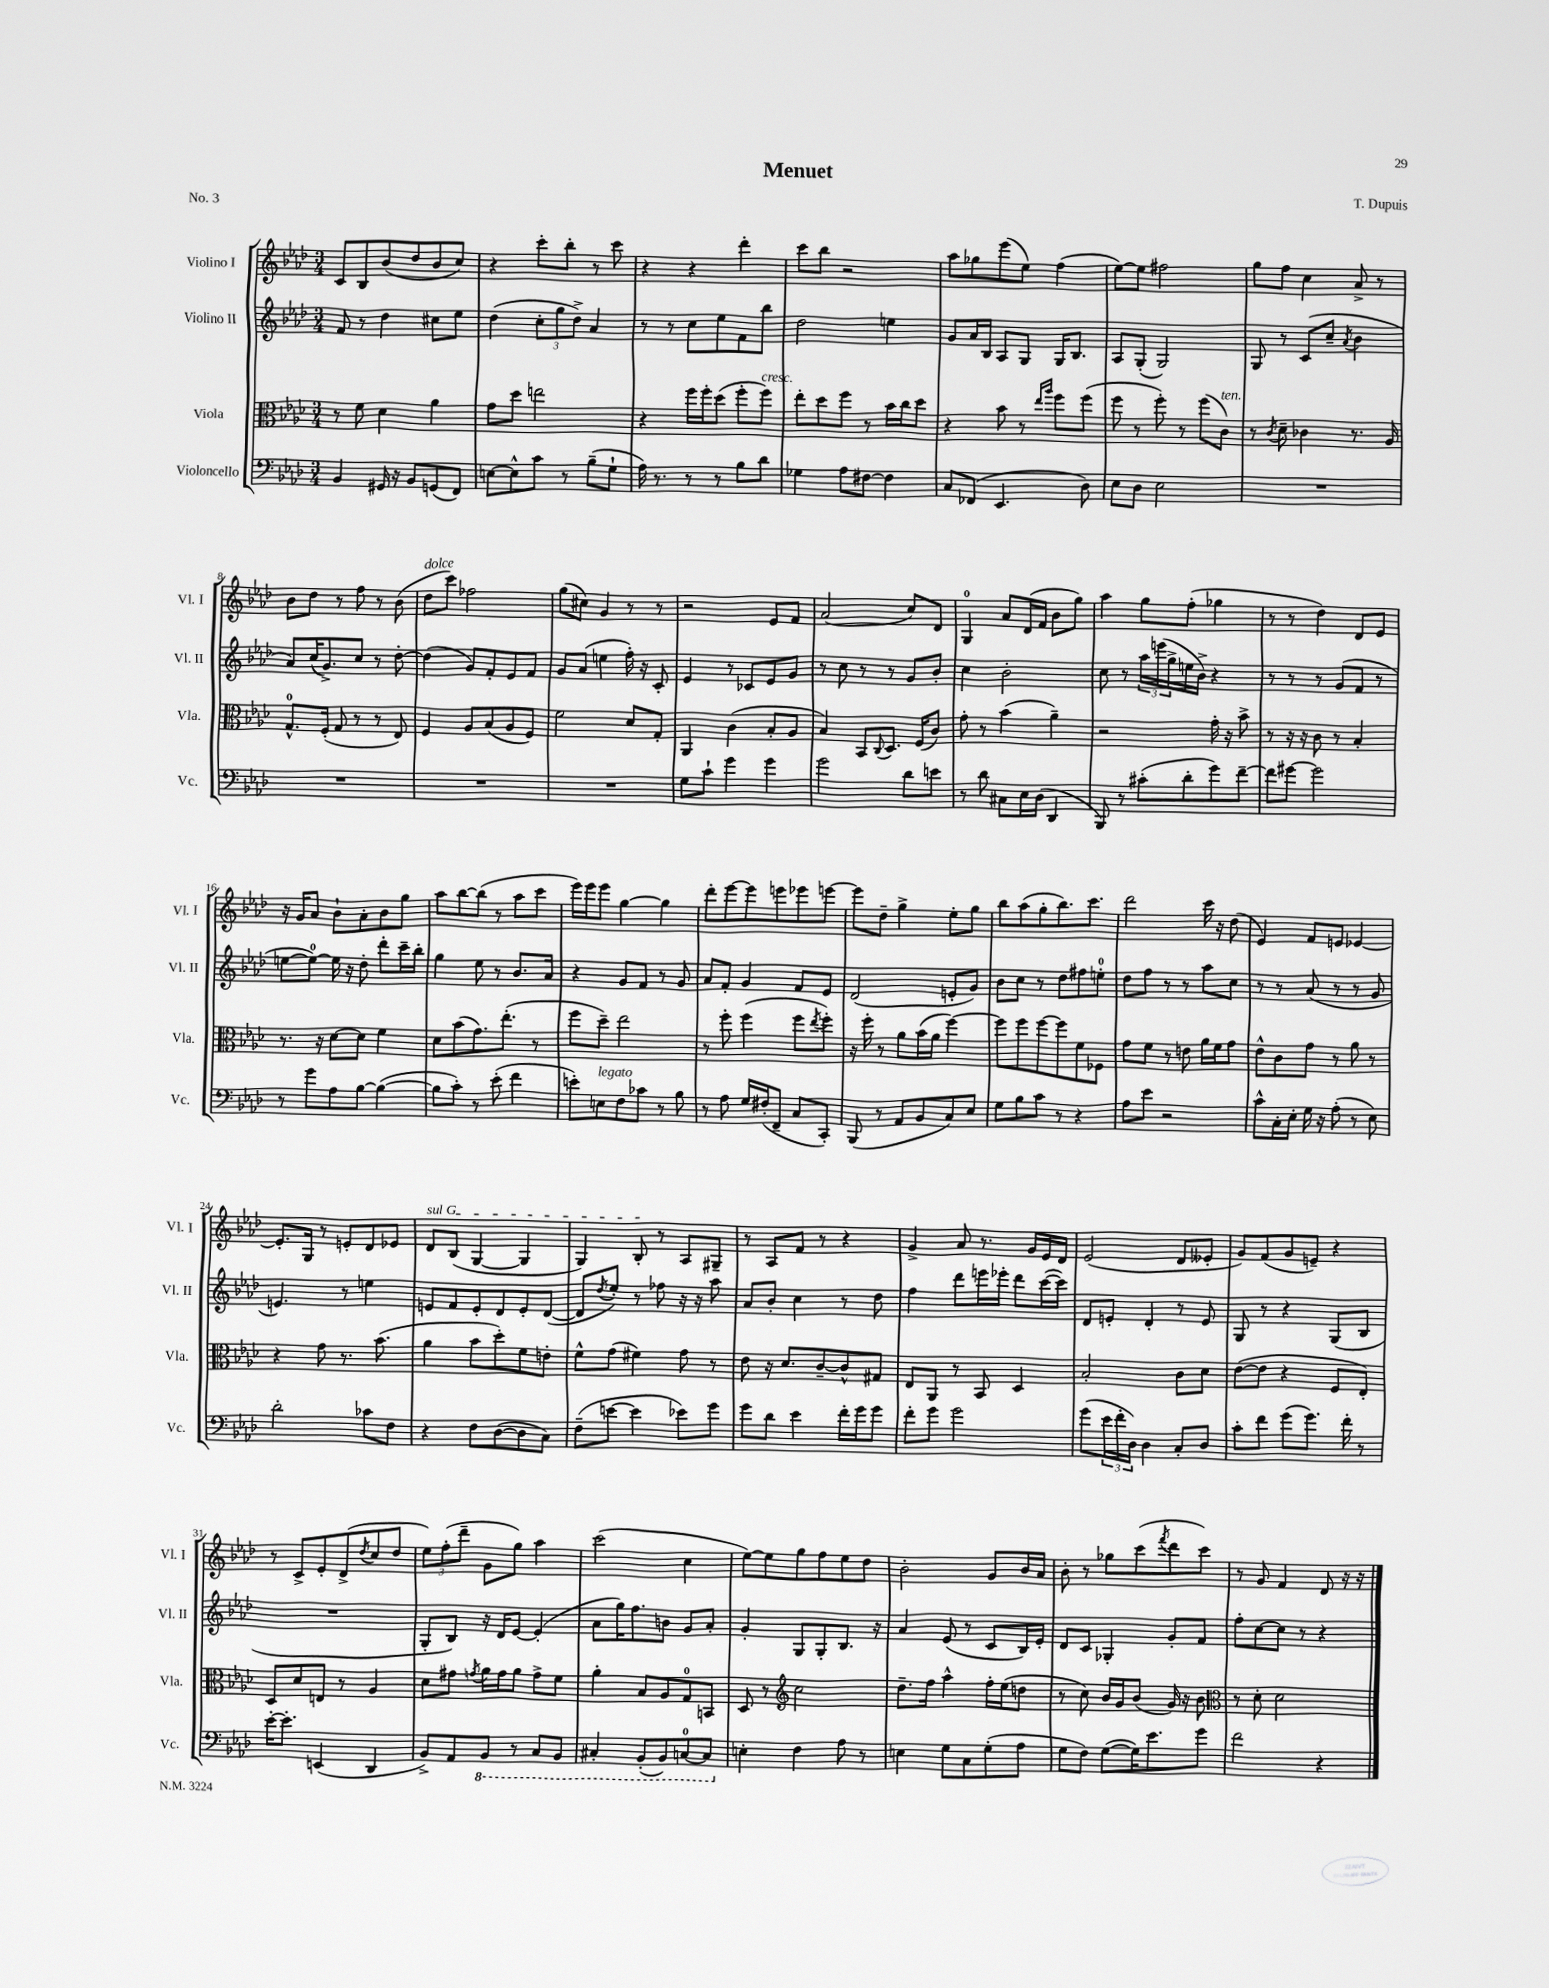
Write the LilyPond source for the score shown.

\header { title = "Menuet" composer = "T. Dupuis" piece = "No. 3" }
<<
\new StaffGroup <<
\new Staff = "s0" \with { instrumentName = "Violino I" shortInstrumentName = "Vl. I" } {
    \clef treble \key aes \major \numericTimeSignature \time 3/4
    c'8 bes8 bes'8( des''8 bes'8 c''8) |
    r4 c'''8-. bes''8-. r8 c'''8 |
    r4 r4 des'''4-. |
    c'''8 bes''8 r2 |
    aes''8 ges''8 ees'''8( ees''8) f''4( |
    ees''8~) ees''8 fis''2 |
    g''8 f''8 c''4 aes'8-> r8 |
    bes'8 des''8 r8 f''8 r8 bes'8( |
    des''8^\markup { \italic "dolce" } c'''8) fes''2 |
    g''8( cis''8) g'4 r8 r8 |
    r2 ees'8 f'8 |
    aes'2( c''8) des'8 |
    g4-0 aes'8 des'16( f'16 bes'8 g''8) |
    aes''4 g''8 f''8-.( ges''4 |
    r8 r8 des''4) des'8 ees'8 |
    r16 g'16 aes'8 bes'8-! aes'8-. bes'8 g''8 |
    aes''8 bes''8~ bes''8( r8 aes''8 c'''8 |
    ees'''16) ees'''16 ees'''8 g''4~ g''4 |
    des'''8-. ees'''8~ ees'''8 e'''8 ees'''8 e'''8~ |
    e'''8 des''8-- g''4-> ees''8-. g''8 |
    bes''8 aes''8( g''8-. bes''8.) c'''8. |
    des'''2 c'''16 r16 des''8( |
    ees'4) f'8 e'8 ees'4~ |
    ees'8.-. g16 r8 e'8-. des'8 ees'8 |
    \once \override TextSpanner.bound-details.left.text = \markup { \italic "sul G" } des'8\startTextSpan bes8( g4~ g4 |
    g4) bes8-.\stopTextSpan r8 aes8 gis8-- |
    r8 aes8 f'8 r8 r4 |
    g'4-> aes'8 r8. g'16 ees'16 des'16 |
    ees'2( des'8 eeses'8-. |
    g'8) f'8( g'8 e'8--) r4 |
    r8 c'8-> ees'8-. des'8->( \acciaccatura { des''8 } c''8 des''8 |
    \tuplet 3/2 { ees''8) f''8-.( des'''8-- } g'8 g''8) aes''4 |
    c'''2( c''4 |
    ees''8~) ees''8 g''8 f''8 ees''8 des''8 |
    bes'2-. g'8 bes'16 aes'16 |
    bes'8-. r8 ges''8 c'''8( \acciaccatura { f'''8 } des'''8 c'''8) |
    r8 g'8 f'4 des'8 r16 r16 \bar "|." |
}
\new Staff = "s1" \with { instrumentName = "Violino II" shortInstrumentName = "Vl. II" } {
    \clef treble \key aes \major \numericTimeSignature \time 3/4
    f'8 r8 des''4 cis''8 ees''8 |
    des''4( \tuplet 3/2 { c''8-. g''8 des''8->) } aes'4 |
    r8 r8 c''8 ees''8 f'8 bes''8 |
    des''2 e''4 |
    g'8 aes'16 bes16 aes8 g8 g16 bes8. |
    aes8 g8-.( g2) |
    g8 r8 c'8( c''8-- \acciaccatura { aes'8 } bes'4 |
    aes'8) c''16( g'8.->) c''8 r8 des''8~-. |
    des''4( g'8) f'8-. ees'8 f'8 |
    g'8 aes'8( e''4 f''16-.) r16 c'8-. |
    ees'4 r8 ces'8 ees'8 g'8 |
    r8 c''8 r8 r8 g'8 bes'8-. |
    c''4 bes'2-. |
    c''8 r8 \tuplet 3/2 { aes''16 e'''16( g''16-> } e''16 bes'16->) r4 |
    r8 r8 r8 g'8( f'8 r8 |
    e''8~ e''8-0~) e''16 r16 des''8-. des'''8-. c'''16-- bes''16-. |
    g''4 ees''8 r8 bes'8. aes'16 |
    r4 g'8 f'8 r8 g'8 |
    aes'8 f'8-. g'4 f'8 ees'8 |
    des'2( e'8-. g'8) |
    bes'8 c''8 r8 des''8 fis''8 e''8-0-. |
    des''8 f''8 r8 r8 aes''8 c''8 |
    r8 r8 aes'8( r8 r8 g'8 |
    e'4.) r8 e''4 |
    e'8 f'8 e'8-. des'8 e'8-. des'8~( |
    des'8 \acciaccatura { des''8 } ees''8-.) r8 fes''8 r16 r16 aes''8 |
    aes'8 bes'8-. c''4 r8 des''8 |
    f''4 des'''8 e'''16 ees'''16-. des'''8 c'''16~( c'''16) |
    des'8 e'8-. des'4-. r8 e'8 |
    g8 r8 r4 g8( bes8 |
    R2. |
    g8-. bes8) r16 des'16 ees'8~ ees'4-.( |
    aes'8 g''16) f''8. b'8 g'8 aes'8-. |
    g'4-. g8 g8-. bes8. r16 |
    aes'4 ees'8( r8 c'8 bes16) ees'16-. |
    des'8 c'8 ges4-. g'8-. f'8 |
    f''8-. c''8~ c''8 r8 r4 \bar "|." |
}
\new Staff = "s2" \with { instrumentName = "Viola" shortInstrumentName = "Vla." } {
    \clef alto \key aes \major \numericTimeSignature \time 3/4
    r8 f'8 des'4 aes'4 |
    g'8 des''8 e''2 |
    r4 f''16 f''16-. des''8( f''8-. f''8^\markup { \italic "cresc." }) |
    ees''8-. des''8 f''8 r8 bes'16 c''16 des''8 |
    r4 bes'8 r8 \grace { ees''16 aes''16 } f''8 f''8( |
    f''8 r8 f''8-.) r8 f''8( c'8^\markup { \italic "ten." }) |
    r8 \acciaccatura { c'8 } des'8-- ces'4 r8. aes16 |
    g8.-0-^ f16-.( g8 r8 r8 ees8) |
    f4 aes8 bes8( aes8 f8) |
    f'2 des'8 g8-. |
    aes,4 c'4( bes8-. aes8 |
    bes4) bes,8 \appoggiatura { c8 } des8. f16( c'8) |
    g'8-. r8 bes'4( aes'4--) |
    r2 g'16-. r16 bes'8-> |
    r8 r16 r16 c'8 r8 bes4-. |
    r8. r16 des'8~ des'8 f'4 |
    des'8 bes'8( g'8.) ees''8.-.( r8 |
    f''8 des''8--) ees''2 |
    r8 f''8-. f''4( f''8 \acciaccatura { ees''8 } f''8-.) |
    r16 f''16-. r8 aes'8 bes'16( aes'16 f''4~) |
    f''8 f''8 f''8~ f''8 f'8 fes8 |
    g'8 f'8 r8 e'8 aes'16 f'16 g'8 |
    ees'8-^ c'8 g'8 r8 aes'8 r8 |
    r4 g'8 r8. bes'8.( |
    aes'4 bes'8 des''8-.) f'8 e'8-. |
    f'8-^ g'8( fis'4) g'8 r8 |
    ees'8 r16 des'8. c'8~-- c'8-^ gis8 |
    ees8 aes,8 r8 bes,8 des4 |
    bes2-. c'8 des'8 |
    ees'8~( ees'8 r4 f8 ees8-.) |
    des8 des'8 e8 r8 aes4 |
    des'8 gis'8 \acciaccatura { g'8 } aes'16 g'16 aes'8 g'8-> f'8 |
    aes'4-. bes8 aes8 g8-0 b,8 |
    des8 r8 \clef treble c''2 |
    des''8.-- f''16 aes''4-^ f''16-. ees''16( d''8 |
    r8 c''8) bes'16 g'16 bes'8( g'16) r16 bes'8 |
    \clef alto r8 des'8-. des'2 \bar "|." |
}
\new Staff = "s3" \with { instrumentName = "Violoncello" shortInstrumentName = "Vc." } {
    \clef bass \key aes \major \numericTimeSignature \time 3/4
    bes,4 gis,16 r16 bes,8 g,8( f,8) |
    e8~ e8-^ c'8 r8 bes8--( g8-! |
    aes16) r8. r8 r8 bes8 des'8 |
    ges4 aes8 fis8~ fis4 |
    c8 fes,8( ees,4. des8) |
    ees8 des8 ees2 |
    R2. |
    R2. |
    R2. |
    R2. |
    g8 c'8-! g'4 g'4 |
    g'2 des'8 e'8 |
    r8 des'8 cis8 ees16 des16( des,4 |
    bes,,8) r8 cis'8-.( des'8-. g'8) f'8~-- |
    f'8 gis'8~ gis'2 |
    r8 g'8 aes8 bes8~ bes4~( |
    bes8 c'8-.) r8 ees'8-.( f'4 |
    e'8-.) e8^\markup { \italic "legato" } f8 ces'8 r8 bes8 |
    r8 aes8 g16 fis16-.( f,8-- c8 c,8-.) |
    bes,,8( r8 aes,8 bes,8 c8) ees8 |
    g8 bes8 c'8 r8 r4 |
    aes8 ees'8 r2 |
    c'8-^ c16-. ees16-. g16 r16 aes8-.( r8 ees8) |
    des'2-. ces'8 f8 |
    r4 f8 des8~( des8 c8) |
    f8--( e'8~ e'4 ees'8) g'8 |
    g'8 des'8 ees'4 f'16-. g'16 g'8 |
    f'8-. g'8 g'2 |
    g'8( \tuplet 3/2 { ees'16 f'16-. des16) } des4 c8-. des8 |
    c'8-. f'8 g'8( g'8.) f'16-. r8 |
    ees'16~-. ees'8.-. e,4( des,4 |
    bes,8->) aes,8 \ottava #-1 bes,,8 r8 c,8 bes,,8 |
    cis,4-. bes,,8-.( bes,,8) c,8-0~ c,8 \ottava #0 |
    e4-. f4 aes8 r8 |
    e4 g8 c8 g8-.( aes8 |
    g8 f8) g8~( g16) ees'8. g'8 |
    f'2 r4 \bar "|." |
}
>>
>>
